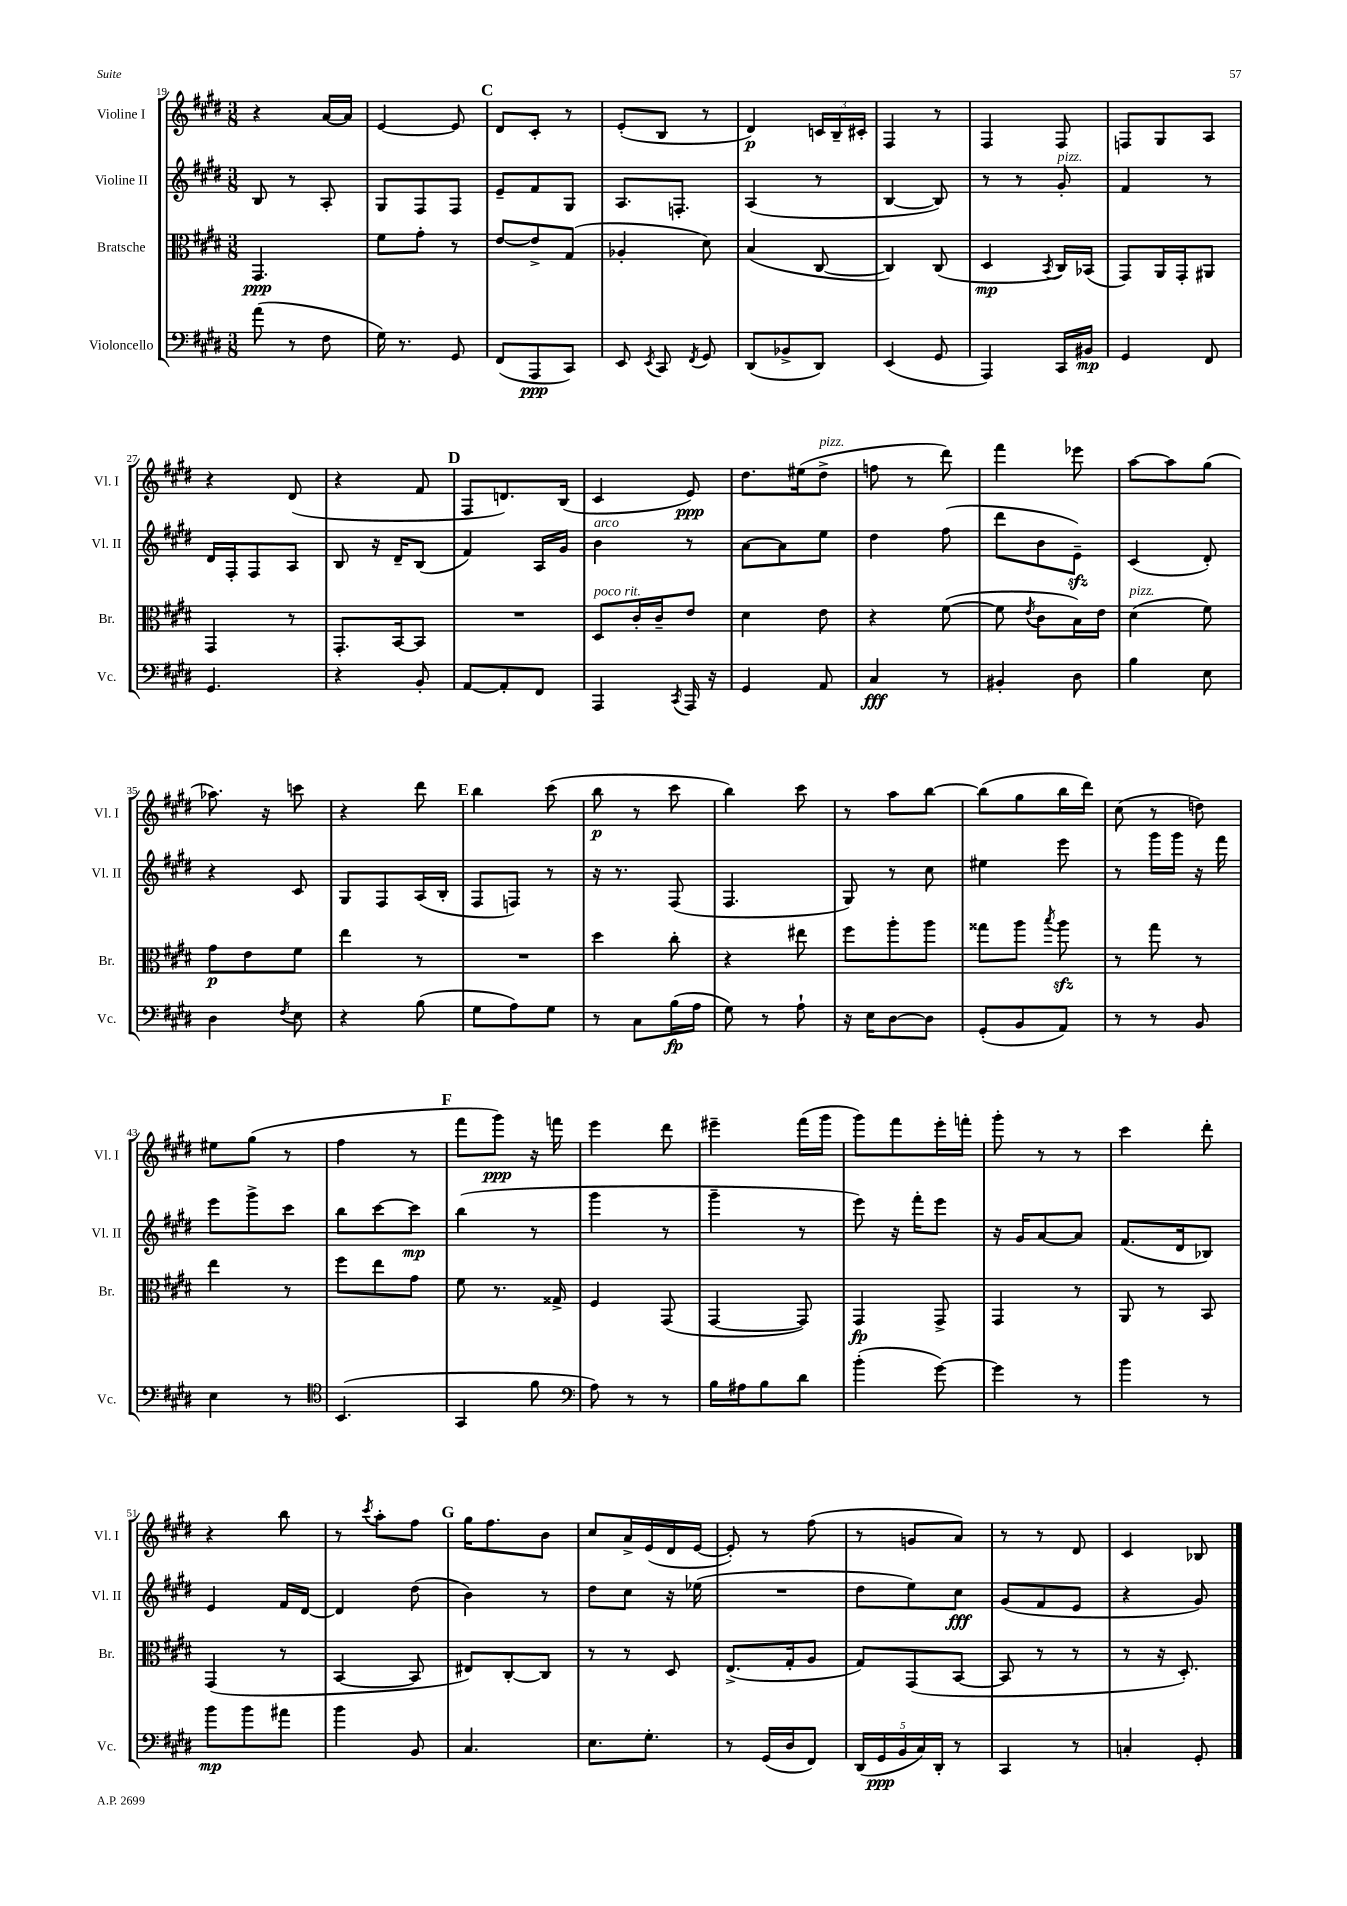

**kern	**dynam	**kern	**dynam	**kern	**dynam	**kern	**dynam
*part4	*part4	*part3	*part3	*part2	*part2	*part1	*part1
*staff4	*staff4	*staff3	*staff3	*staff2	*staff2	*staff1	*staff1
*I"Violoncello	*	*I"Bratsche	*	*I"Violine II	*	*I"Violine I	*
*I'Vc.	*	*I'Br.	*	*I'Vl. II	*	*I'Vl. I	*
*clefF4	*	*clefC3	*	*clefG2	*	*clefG2	*
*k[f#c#g#d#]	*	*k[f#c#g#d#]	*	*k[f#c#g#d#]	*	*k[f#c#g#d#]	*
*M3/8	*	*M3/8	*	*M3/8	*	*M3/8	*
=19	=19	=19	=19	=19	=19	=19	=19
(8a\	.	4.GG#/	ppp	8B/	.	4r	.
8r	.	.	.	8r	.	.	.
8F#\	.	.	.	8A'/	.	[16a/LL	.
.	.	.	.	.	.	16a/JJ]	.
=20	=20	=20	=20	=20	=20	=20	=20
16G#\)	.	8f#\L	.	8G#/L	.	[4e/	.
8.r	.	.	.	.	.	.	.
.	.	8g#'\J	.	8F#/	.	.	.
8GG#/	.	8r	.	8F#/J	.	8e/]	.
!!LO:REH:place=s1:t=C
=21	=21	=21	=21	=21	=21	=21	=21
(8FF#/L	.	[8e/L	.	8e~/L	.	8d#/L	.
8AAA/	ppp	8e^/]	.	8f#/	.	8c#'/J	.
8CC#/J)	.	(8G#/J	.	8G#/J	.	8r	.
=22	=22	=22	=22	=22	=22	=22	=22
8EE/	.	4A-X'/	.	8.A/L	.	(8e'/L	.
8qEE/	.	.	.	.	.	.	.
8CC#/	.	.	.	.	.	8B/J	.
.	.	.	.	8.Fn'/J	.	.	.
8qFF#/	.	.	.	.	.	.	.
8GG#/	.	8d#\)	.	.	.	8r	.
=23	=23	=23	=23	=23	=23	=23	=23
(8DD#/L	.	(4B/	.	(4A/	.	4d#/)	p
8BB-X^/	.	.	.	.	.	.	.
8DD#/J)	.	[8C#/	.	8r	.	24cn/LL	.
.	.	.	.	.	.	24B~/	.
.	.	.	.	.	.	24c#X'/JJ	.
=24	=24	=24	=24	=24	=24	=24	=24
(4EE/	.	4C#/])	.	[4B/	.	4F#/	.
8GG#/	.	(8C#/	.	8B/])	.	8r	.
=25	=25	=25	=25	=25	=25	=25	=25
4AAA/)	.	4D#/	mp	8r	.	4F#/	.
.	.	.	.	8r	.	.	.
.	.	8qBB/	.	.	.	.	.
!	!	!	!	!LO:TX:a:i:t=pizz.	!	!	!
16CC#/LL	.	16C#/LL)	.	8g#'/	.	8F#/	.
16BB#X/JJ	mp	(16BB-X/JJ	.	.	.	.	.
=26	=26	=26	=26	=26	=26	=26	=26
4GG#/	.	8GG#/L)	.	4f#/	.	8Fn/L	.
.	.	16AA/L	.	.	.	8G#/	.
.	.	16GG#'/J	.	.	.	.	.
8FF#/	.	8AA#X/J	.	8r	.	8A/J	.
!!LO:LB:g=z
=27	=27	=27	=27	=27	=27	=27	=27
4.GG#/	.	4GG#/	.	16d#/LL	.	4r	.
.	.	.	.	16F#'/J	.	.	.
.	.	.	.	8F#/	.	.	.
.	.	8r	.	8A/J	.	(8d#/	.
=28	=28	=28	=28	=28	=28	=28	=28
4r	.	8.GG#'/L	.	8B/	.	4r	.
.	.	.	.	16r	.	.	.
.	.	[16BB/k	.	16d#~/KL	.	.	.
8BB'/	.	8BB/J]	.	(8B/J	.	8f#/	.
!!LO:REH:place=s1:t=D
=29	=29	=29	=29	=29	=29	=29	=29
[8AA/L	.	4.r	.	4f#/)	.	8F#/L	.
8AA'/]	.	.	.	.	.	8.dn/)	.
8FF#/J	.	.	.	16A/LL	.	.	.
.	.	.	.	16g#/JJ	.	(16B/Jk	.
=30	=30	=30	=30	=30	=30	=30	=30
!	!	!	!	!LO:TX:a:i:t=arco	!	!	!
!	!	!LO:TX:a:i:t=poco rit.	!	!	!	!	!
4AAA/	.	8D#/L	.	4b\	.	4c#/	.
.	.	16c#'/L	.	.	.	.	.
.	.	16c#~/J	.	.	.	.	.
8qCC#/	.	.	.	.	.	.	.
16AAA/	.	8e/J	.	8r	.	8e/)	ppp
16r	.	.	.	.	.	.	.
=31	=31	=31	=31	=31	=31	=31	=31
4GG#/	.	4d#\	.	[8a\L	.	8.dd#\L	.
.	.	.	.	8a\]	.	.	.
.	.	.	.	.	.	(16ee#X\k	.
!	!	!	!	!	!	!LO:TX:a:i:t=pizz.	!
8AA/	.	8e\	.	8ee\J	.	8dd#^\J	.
=32	=32	=32	=32	=32	=32	=32	=32
4C#/	fff	4r	.	4dd#\	.	8ffn\	.
.	.	.	.	.	.	8r	.
8r	.	([8f#\	.	(8ff#\	.	8ddd#\)	.
=33	=33	=33	=33	=33	=33	=33	=33
4BB#X'/	.	8f#\]	.	8ddd#\L	.	4fff#\	.
.	.	8qe/	.	.	.	.	.
.	.	8c#\L	.	8b\	.	.	.
8D#\	.	16B\L)	.	8ezz~\J)	.	8eee-X\	.
.	.	16e\JJ	.	.	.	.	.
=34	=34	=34	=34	=34	=34	=34	=34
!	!	!LO:TX:a:i:t=pizz.	!	!	!	!	!
4B\	.	(4d#\	.	(4c#/	.	[8aa\L	.
.	.	.	.	.	.	8aa\]	.
8E\	.	8f#\)	.	8d#'/)	.	(8gg#\J	.
!!LO:LB:g=z
=35	=35	=35	=35	=35	=35	=35	=35
4D#\	.	8g#\L	p	4r	.	8.aa-X\)	.
.	.	8e\	.	.	.	.	.
.	.	.	.	.	.	16r	.
8qF#/	.	.	.	.	.	.	.
8E\	.	8f#\J	.	8c#/	.	8cccn\	.
=36	=36	=36	=36	=36	=36	=36	=36
4r	.	4ee\	.	8G#/L	.	4r	.
.	.	.	.	8F#/	.	.	.
(8B\	.	8r	.	(16A/L	.	8ddd#\	.
.	.	.	.	16B'/JJ	.	.	.
!!LO:REH:place=s1:t=E
=37	=37	=37	=37	=37	=37	=37	=37
8G#\L	.	4.r	.	8F#/L	.	4bb\	.
8A\)	.	.	.	8Fn/J)	.	.	.
8G#\J	.	.	.	8r	.	(8ccc#\	.
=38	=38	=38	=38	=38	=38	=38	=38
8r	.	4dd#\	.	16r	.	8bb\	p
.	.	.	.	8.r	.	.	.
8C#\L	.	.	.	.	.	8r	.
(16B\L	fp	8cc#'\	.	(8F#/	.	8ccc#\	.
16A\JJ	.	.	.	.	.	.	.
=39	=39	=39	=39	=39	=39	=39	=39
8G#\)	.	4r	.	4.F#/	.	4bb\)	.
8r	.	.	.	.	.	.	.
8A`\	.	8ee#X\	.	.	.	8ccc#\	.
=40	=40	=40	=40	=40	=40	=40	=40
16r	.	8ff#\L	.	8G#/)	.	8r	.
16E\KL	.	.	.	.	.	.	.
[8D#\	.	8aa'\	.	8r	.	8aa\L	.
8D#\J]	.	8aa\J	.	8cc#\	.	[8bb\J	.
=41	=41	=41	=41	=41	=41	=41	=41
(8GG#'/L	.	8gg##X\L	.	4ee#X\	.	(8bb\L]	.
8BB/	.	8aa\J	.	.	.	8gg#\	.
.	.	8qbb/	.	.	.	.	.
8AA/J)	.	8aazz\	.	8eee\	.	16bb\L	.
.	.	.	.	.	.	16ddd#\JJ)	.
=42	=42	=42	=42	=42	=42	=42	=42
8r	.	8r	.	8r	.	(8cc#\	.
8r	.	8gg#\	.	16ggg#\LL	.	8r	.
.	.	.	.	16ggg#\JJ	.	.	.
8BB/	.	8r	.	16r	.	8ddn\)	.
.	.	.	.	16fff#\	.	.	.
!!LO:LB:g=z
=43	=43	=43	=43	=43	=43	=43	=43
4E\	.	4ee\	.	8eee\L	.	8ee#X\L	.
.	.	.	.	8ggg#^\	.	(8gg#\J	.
8r	.	8r	.	8ccc#\J	.	8r	.
=44	=44	=44	=44	=44	=44	=44	=44
*clefC4	*	*	*	*	*	*	*
(4.BB/	.	8ff#\L	.	8bb\L	.	4ff#\	.
.	.	8ee\	.	[8ccc#\	.	.	.
.	.	8g#\J	.	8ccc#\J]	mp	8r	.
!!LO:REH:place=s1:t=F
=45	=45	=45	=45	=45	=45	=45	=45
4GG#/	.	8f#\	.	(4bb\	.	8fff#\L	.
.	.	8.r	.	.	.	8ggg#\J)	ppp
8f#\	.	.	.	8r	.	16r	.
.	.	16G##X^/	.	.	.	16fffn\	.
=46	=46	=46	=46	=46	=46	=46	=46
*clefF4	*	*	*	*	*	*	*
8A\)	.	4F#/	.	4ggg#\	.	4eee\	.
8r	.	.	.	.	.	.	.
8r	.	(8GG#/	.	8r	.	8ddd#\	.
=47	=47	=47	=47	=47	=47	=47	=47
16B\LL	.	[4GG#/	.	4ggg#~\	.	4eee#X~\	.
16A#X\J	.	.	.	.	.	.	.
8B\	.	.	.	.	.	.	.
8d#\J	.	8GG#/])	.	8r	.	(16fff#\LL	.
.	.	.	.	.	.	16ggg#\JJ	.
=48	=48	=48	=48	=48	=48	=48	=48
(4b'\	.	4GG#/	fp	8eee\)	.	8ggg#\L)	.
.	.	.	.	16r	.	8fff#\	.
.	.	.	.	16fff#'\KL	.	.	.
[8g#\)	.	8GG#^/	.	8eee\J	.	16eee'\L	.
.	.	.	.	.	.	16fffn'\JJ	.
=49	=49	=49	=49	=49	=49	=49	=49
4g#\]	.	4GG#/	.	16r	.	8ggg#'\	.
.	.	.	.	16g#/KL	.	.	.
.	.	.	.	[8a/	.	8r	.
8r	.	8r	.	8a/J]	.	8r	.
=50	=50	=50	=50	=50	=50	=50	=50
4b\	.	8AA/	.	(8.f#/L	.	4ccc#\	.
.	.	8r	.	.	.	.	.
.	.	.	.	16d#/k	.	.	.
8r	.	8BB/	.	8B-X/J)	.	8ddd#'\	.
!!LO:LB:g=z
=51	=51	=51	=51	=51	=51	=51	=51
8b\L	mp	(4GG#/	.	4e/	.	4r	.
8b\	.	.	.	.	.	.	.
8a#X\J	.	8r	.	16f#/LL	.	8bb\	.
.	.	.	.	[16d#/JJ	.	.	.
=52	=52	=52	=52	=52	=52	=52	=52
4b\	.	[4BB/	.	4d#/]	.	8r	.
.	.	.	.	.	.	8qccc#/	.
.	.	.	.	.	.	8aa'\L	.
8BB/	.	8BB/]	.	(8dd#\	.	8ff#\J	.
!!LO:REH:place=s1:t=G
=53	=53	=53	=53	=53	=53	=53	=53
4.C#/	.	8E#X/L)	.	4b\)	.	16gg#\KL	.
.	.	.	.	.	.	8.ff#\	.
.	.	[8C#'/	.	.	.	.	.
.	.	8C#/J]	.	8r	.	8b\J	.
=54	=54	=54	=54	=54	=54	=54	=54
8.E\L	.	8r	.	8dd#\L	.	8cc#/L	.
.	.	8r	.	8cc#\J	.	16a^/L	.
8.G#'\J	.	.	.	.	.	(16e/	.
.	.	8D#/	.	16r	.	16d#/	.
.	.	.	.	(16ee-X\	.	[16e/JJ	.
=55	=55	=55	=55	=55	=55	=55	=55
8r	.	(8.E^/L	.	4.r	.	8e'/])	.
(16GG#/LL	.	.	.	.	.	8r	.
16D#/J	.	16G#'/k	.	.	.	.	.
8FF#/J)	.	8A/J	.	.	.	(8ff#\	.
=56	=56	=56	=56	=56	=56	=56	=56
(20DD#/LL	.	8G#/L)	.	8dd#\L	.	8r	.
20GG#/	ppp	.	.	.	.	.	.
20BB/	.	.	.	.	.	.	.
.	.	(8GG#/	.	8ee\)	.	8gn/L	.
20C#/)	.	.	.	.	.	.	.
20DD#'/JJ	.	.	.	.	.	.	.
8r	.	[8BB/J	.	8cc#\J	fff	8a/J)	.
=57	=57	=57	=57	=57	=57	=57	=57
4CC#/	.	8BB/]	.	(8g#/L	.	8r	.
.	.	8r	.	8f#/	.	8r	.
8r	.	8r	.	8e/J	.	8d#/	.
=58	=58	=58	=58	=58	=58	=58	=58
4Cn'/	.	8r	.	4r	.	4c#/	.
.	.	16r	.	.	.	.	.
.	.	8.D#'/)	.	.	.	.	.
8GG#'/	.	.	.	8g#/)	.	8B-X/	.
==	==	==	==	==	==	==	==
*-	*-	*-	*-	*-	*-	*-	*-
